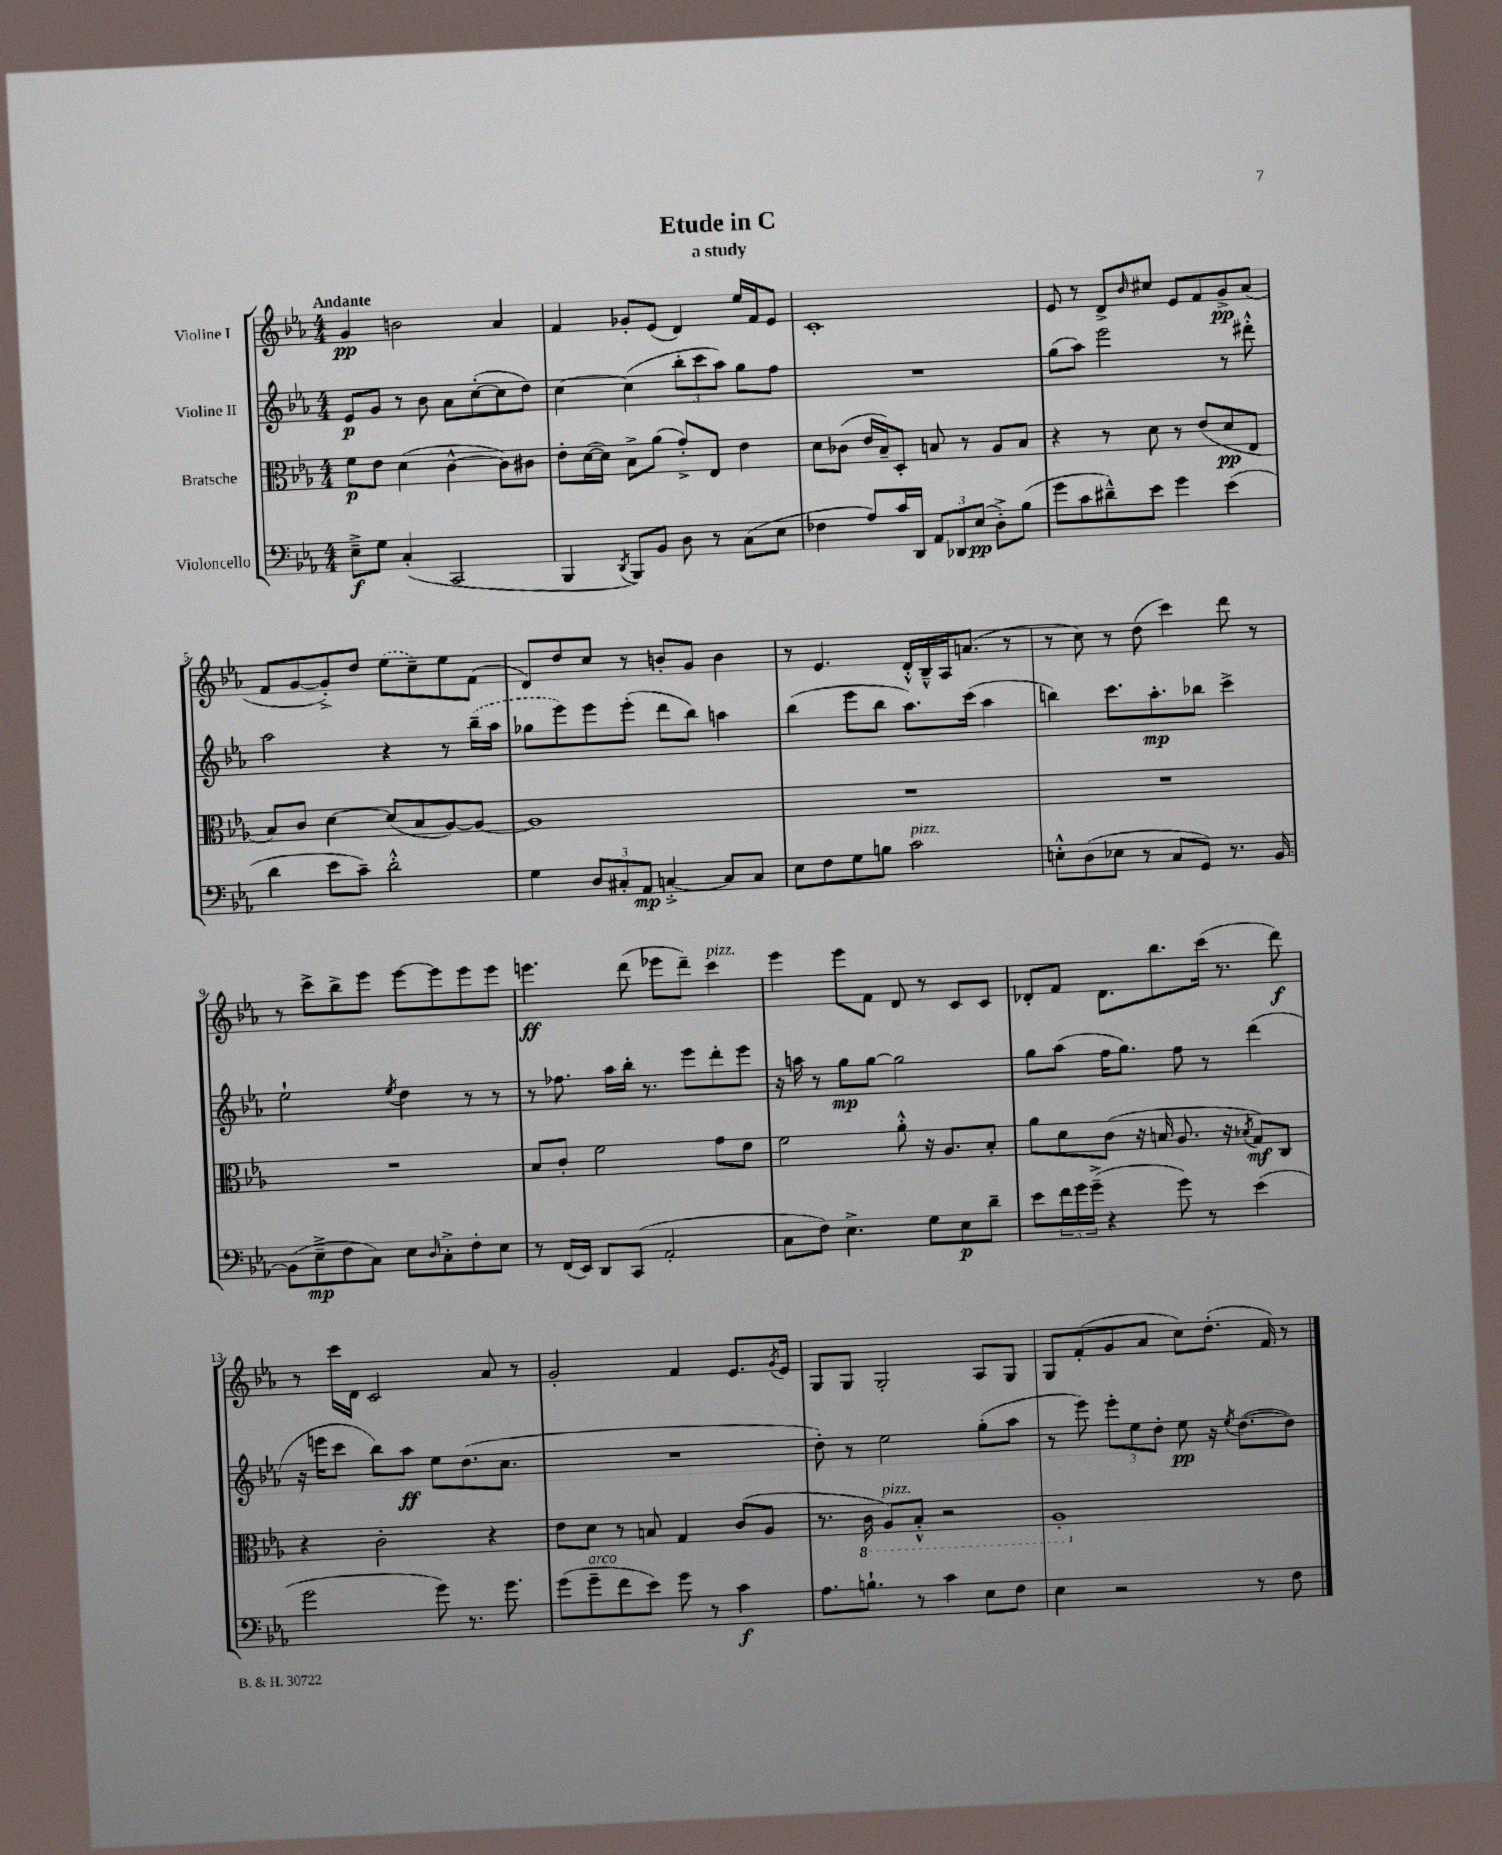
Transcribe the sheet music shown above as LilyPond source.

\header { title = "Etude in C" subtitle = "a study" }
<<
\new StaffGroup <<
\new Staff = "s0" \with { instrumentName = "Violine I" } {
    \clef treble \key ees \major \numericTimeSignature \time 4/4 \tempo "Andante"
    g'4\pp b'2 aes'4 |
    f'4 ges'8-. ees'8( d'4) ees''16 f'16 ees'8 |
    c'1-. |
    ees'8 r8 d'8-> \grace { bes'16 } cis''8 ees'8 f'8 g'8->\pp aes'8( |
    f'8 g'8~ g'8-.->) d''8 \once \slurDashed ees''8( c''8--) ees''8 f'8( |
    d'8) d''8 c''8 r8 b'8-. g'8 b'4 |
    r8 ees'4. d'16-.-^ bes16---^ aes16 a'8.( r8 |
    r8 c''8) r8 d''8( c'''4) d'''8 r8 |
    r8 c'''8-> bes''8-> ees'''8 ees'''8~ ees'''8 ees'''8 ees'''8 |
    e'''4.\ff d'''8( ees'''8 d'''8--) c'''4^\markup { \italic "pizz." } |
    ees'''4 ees'''8 f'8 d'8 r8 c'8 c'8 |
    des'8-. f'8 des'8. bes''8. c'''16( r8. d'''8\f) |
    r8 c'''16 d'16 c'2 aes'8 r8 |
    g'2-. f'4 ees'8. \acciaccatura { g'8 } ees'16 |
    g8 g8 g2-. aes8 g8 |
    g8 f'8-.( g'8 aes'8 c''8) d''8.-.( f'16) r8 \bar "|." |
}
\new Staff = "s1" \with { instrumentName = "Violine II" } {
    \clef treble \key ees \major \numericTimeSignature \time 4/4
    ees'8\p g'8 r8 bes'8 aes'8 c''8~-.( c''8 d''8) |
    c''4~ c''4( \tuplet 3/2 { bes''8-. c'''8 aes''8) } g''8 f''8 |
    R1 |
    g''8( aes''8) ees'''2 r8 dis'''8-.-^ |
    aes''2 r4 r8 \once \slurDashed bes''16--( aes''16 |
    ges''8 ees'''8) ees'''8 ees'''8-.( d'''8 bes''8) a''4 |
    bes''4( ees'''8 bes''8 aes''8.) c'''16( aes''4 |
    b''4) c'''8. aes''8.-.\mp bes''8 c'''4-> |
    ees''2-! \acciaccatura { ees''8 } d''4 r8 r8 |
    r8 fes''8. aes''16 bes''16-. r8. ees'''8 d'''8-. ees'''8 |
    r16 a''16 r8 g''8\mp g''8~ g''2 |
    g''8 aes''8( f''16 g''8.) f''8 r8 d'''4( |
    r16 e'''16 c'''8 bes''8) aes''8\ff ees''8 d''8.( c''8. |
    R1 |
    d''8-.) r8 ees''2 g''8-.( aes''8 |
    r8 ees'''8) \tuplet 3/2 { ees'''8-. ees''8 d''8-. } ees''8\pp r16 \acciaccatura { ees''8 } d''8.~( d''8) \bar "|." |
}
\new Staff = "s2" \with { instrumentName = "Bratsche" } {
    \clef alto \key ees \major \numericTimeSignature \time 4/4
    f'8\p ees'8 d'4( c'4~-^ c'8) cis'8 |
    ees'8-. d'16~( d'16) bes8-> aes'8( g'8-.->) ees8 ees'4 |
    d'8 ces'8( ees'16 bes16--) d8-. b8 r8 aes8 b8 |
    r4 r8 d'8 r8 ees'8( d'8\pp ees8 |
    bes8) c'8 d'4~ d'8( bes8 aes8~) aes8~ |
    aes1 |
    R1 |
    R1 |
    R1 |
    bes8 c'8-. f'2 g'8 ees'8 |
    f'2 aes'8-.-^ r16 aes8. bes8-. |
    aes'8 d'8 c'8( r16 b16 aes8. r16 \acciaccatura { bes8 } g8\mf) c8 |
    r4 c'2-. r4 |
    ees'8 d'8 r8 b8 g4 c'8( aes8 |
    r8. \ottava #-1 c16 aes,8^\markup { \italic "pizz." }) bes,8-.-^ r2 |
    aes,1-. \ottava #0 \bar "|." |
}
\new Staff = "s3" \with { instrumentName = "Violoncello" } {
    \clef bass \key ees \major \numericTimeSignature \time 4/4
    ees8--->\f g8 c4-.( c,2 |
    bes,,4 \acciaccatura { d,8 } bes,,8) bes,8 d8 r8 c8( ees8 |
    fes4 aes8) c'16 d,16 \tuplet 3/2 { aes,8 des,8 ees8\pp( } d8-.->) bes8( |
    g'8 c'8 dis'8---^) ees'8 g'4 ees'4( |
    d'4 ees'8 c'8--) d'2-.-^ |
    g4 \tuplet 3/2 { d8 cis8-. aes,8\mp } c4~-.-> c8 c8 |
    ees8 f8 g8 b8 c'2^\markup { \italic "pizz." } |
    e8-.-^ d8( ees8 r8 c8 g,8) r8. bes,16~ |
    bes,8( ees8--->\mp f8 c8) ees8 \grace { d16 } c8-.-> f8-. ees8 |
    r8 f,16( ees,16) d,8 c,8( aes,2-. |
    c8 f8) ees4.-> g8 ees8\p d'8-- |
    ees'8 \tuplet 3/2 { f'16 g'16 g'16--->( } r4 g'8) r8 ees'4( |
    g'2 g'8) r8. g'8. |
    g'8( g'8--^\markup { \italic "arco" } f'8 ees'8) g'8 r8 c'4\f |
    aes8. b8.-! r8 c'4 ees8 f8 |
    ees4 r2 r8 f8 \bar "|." |
}
>>
>>
